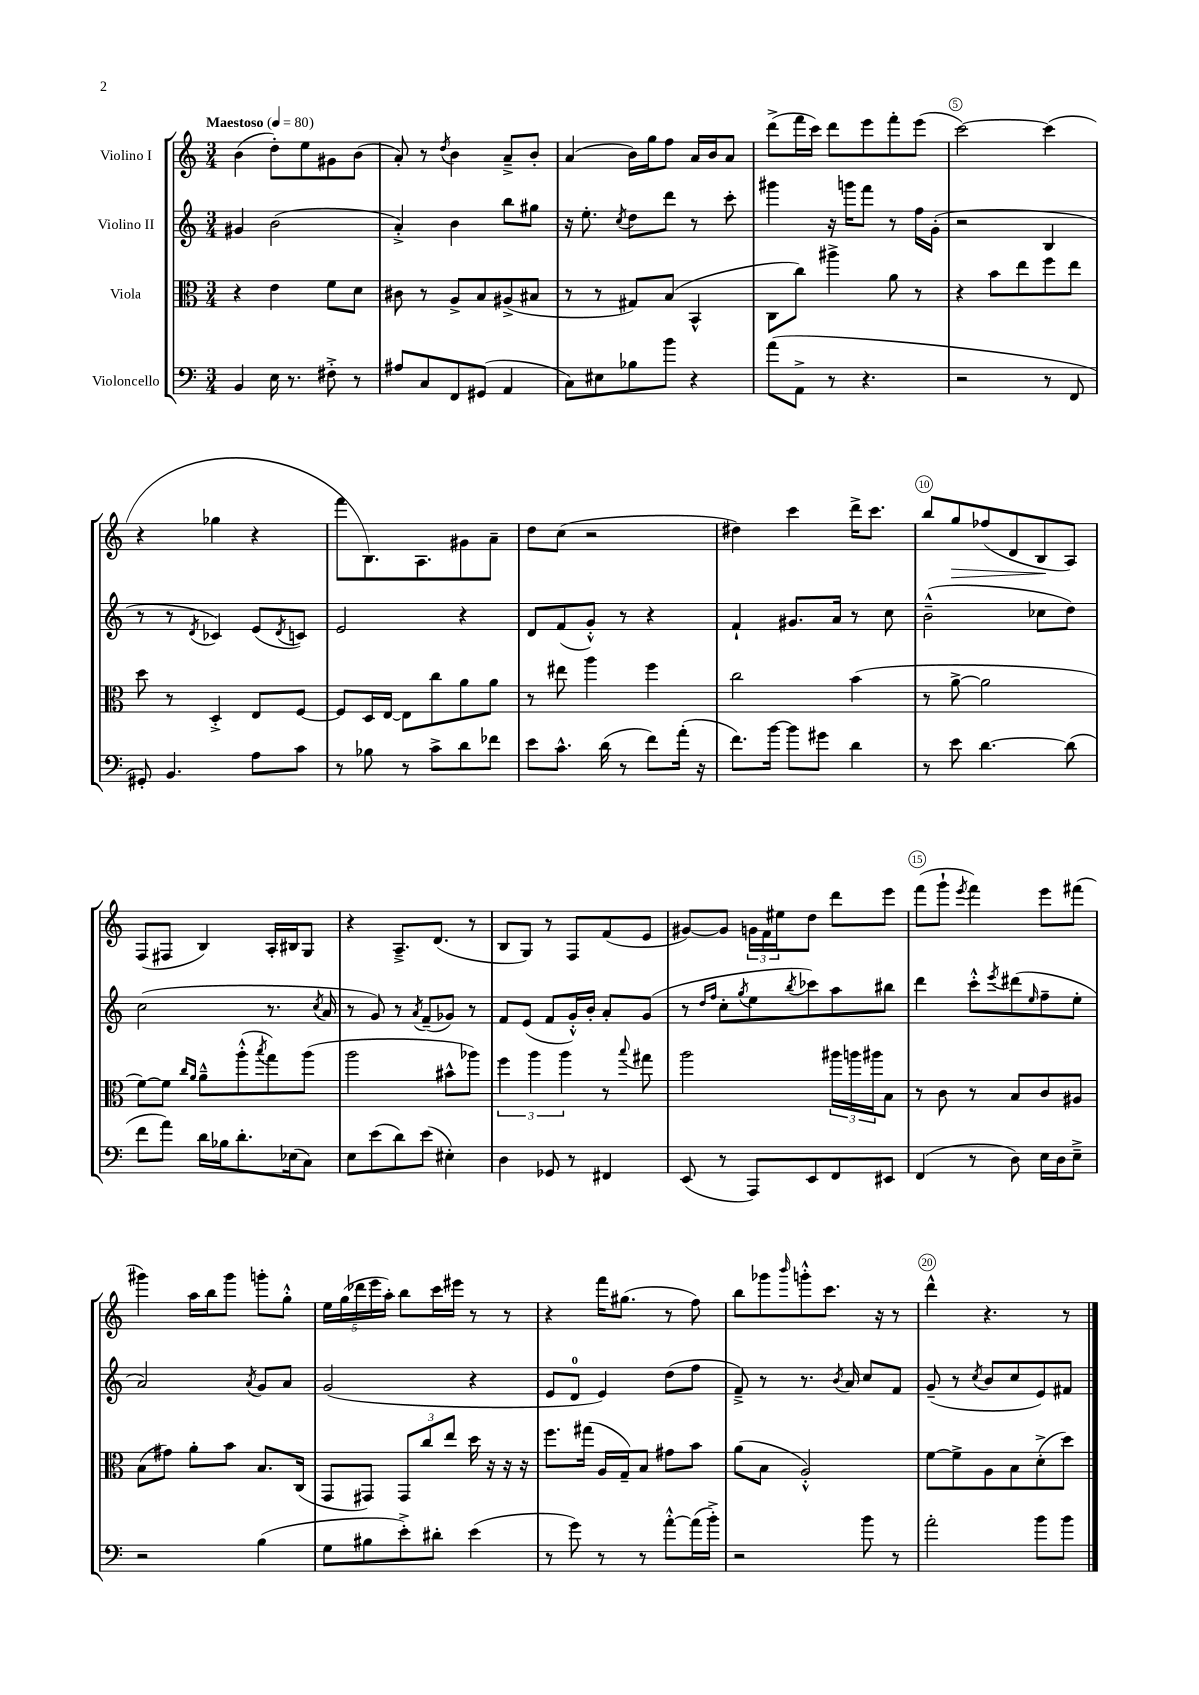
<<
\new StaffGroup <<
\new Staff = "s0" \with { instrumentName = "Violino I" } {
    \clef treble \key c \major \numericTimeSignature \time 3/4 \tempo "Maestoso" 4 = 80
    b'4( d''8-.) e''8 gis'8 b'8( |
    a'8-.) r8 \acciaccatura { d''8 } b'4 a'8---> b'8-. |
    a'4( b'16) g''16 f''8 a'16 b'16 a'8 |
    d'''8->( f'''16 c'''16) d'''8 e'''8 f'''8-. e'''8( |
    c'''2~) c'''4( |
    r4 ges''4 r4 |
    f'''8 b8.) a8. gis'8 a'8-- |
    d''8 c''8( r2 |
    dis''4) c'''4 d'''16-> c'''8. |
    b''8 g''8\> fes''8( d'8 b8\! a8) |
    f8( fis8 b4) a16-. bis16 g8 |
    r4 a8.---> d'8.( r8 |
    b8 g8) r8 f8 f'8( e'8 |
    gis'8~) gis'8 \tuplet 3/2 { g'16 f'16 eis''16 } d''8 d'''8 e'''8 |
    f'''8( g'''8-! \acciaccatura { e'''8 } f'''4) e'''8 fis'''8( |
    gis'''4) a''16 b''16 gis'''8 g'''8-. g''8-.-^ |
    \tuplet 5/4 { e''16 g''16( des'''16 e'''16 a''16-.) } b''8 c'''16 eis'''16 r8 r8 |
    r4 f'''16 gis''8.( r8 f''8) |
    b''8 ges'''8 \grace { b'''16 } g'''8-.-^ c'''8. r16 r8 |
    d'''4-^ r4. r8 \bar "|." |
}
\new Staff = "s1" \with { instrumentName = "Violino II" } {
    \clef treble \key c \major \numericTimeSignature \time 3/4
    gis'4 b'2( |
    a'4-.->) b'4 b''8 gis''8 |
    r16 e''8.-. \acciaccatura { c''8 } d''8 d'''8 r8 c'''8-. |
    gis'''4 r16 g'''16 f'''8 r8 f''16 g'16-.( |
    r2 b4 |
    r8 r8 \acciaccatura { d'8 } ces'4) e'8( \acciaccatura { d'8 } c'8) |
    e'2 r4 |
    d'8 f'8( g'8-.-^) r8 r4 |
    f'4-! gis'8. a'16 r8 c''8 |
    b'2---^( ces''8 d''8) |
    c''2( r8. \acciaccatura { c''8 } a'16 |
    r8 g'8) r8 \acciaccatura { a'8 } f'8--( ges'8) r8 |
    f'8 e'8( f'8 g'16-.-^) b'16-. a'8-. g'8( |
    r8 \grace { d''16 f''16 } c''8-. \acciaccatura { g''8 } e''8 \acciaccatura { b''8 } ces'''8) a''8 bis''8 |
    d'''4 c'''8-.-^ \acciaccatura { e'''8 } dis'''8( \grace { e''16 } f''8-- e''8-. |
    a'2) \acciaccatura { a'8 } g'8 a'8 |
    g'2( r4 |
    e'8 d'8-0 e'4) d''8( f''8 |
    f'8--->) r8 r8. \acciaccatura { b'8 } a'16 c''8 f'8 |
    g'8--( r8 \acciaccatura { c''8 } b'8 c''8 e'8) fis'8 \bar "|." |
}
\new Staff = "s2" \with { instrumentName = "Viola" } {
    \clef alto \key c \major \numericTimeSignature \time 3/4
    r4 e'4 f'8 d'8 |
    cis'8 r8 a8-> b8 ais8->( bis8 |
    r8 r8 gis8) b8( b,4-^ |
    c8 c''8) ais''4-> a'8 r8 |
    r4 b'8 e''8 f''8 e''8 |
    d''8 r8 d4-.-> e8 f8~ |
    f8 d16 e16~ e8 c''8 a'8 a'8 |
    r8 eis''8 a''4 f''4 |
    c''2 b'4( |
    r8 a'8~-> a'2 |
    f'8~) f'8 \grace { c''16 a'16 } a'8---^ a''8-.-^( \acciaccatura { b''8 } g''8) a''8( |
    a''2 bis'8-^ aes''8) |
    \tuplet 3/2 { f''4 a''4 a''4 } r8 \appoggiatura { b''8 } gis''8 |
    a''2 \tuplet 3/2 { ais''16 a''16 ais''16 } b8 |
    r8 c'8 r8 b8 c'8 ais8 |
    b8( gis'8) a'8-. b'8 b8. c16( |
    g,8 gis,8) \tuplet 3/2 { gis,8 c''8 e''8 } d''16 r16 r16 r16 |
    f''8. gis''16( a16 g16--) b8 gis'8 b'8 |
    a'8( b8 a2-.-^) |
    f'8~ f'8-> a8 b8 d'8-.->( d''8) \bar "|." |
}
\new Staff = "s3" \with { instrumentName = "Violoncello" } {
    \clef bass \key c \major \numericTimeSignature \time 3/4
    b,4 e16 r8. fis8-.-> r8 |
    ais8 c8 f,8 gis,8( a,4 |
    c8) eis8 bes8 b'8 r4 |
    a'8( a,8-> r8 r4. |
    r2 r8 f,8 |
    gis,8-.) b,4. a8 c'8 |
    r8 bes8 r8 c'8-> d'8 fes'8 |
    e'8 c'8.-^ d'16( r8 f'8) a'16-.( r16 |
    f'8.) b'16~ b'8 gis'8 d'4 |
    r8 e'8 d'4.~ d'8( |
    f'8 a'8) d'16 bes16 d'8.-. ees16( c8) |
    e8 e'8( d'8) e'8( eis4-.) |
    d4 ges,8 r8 fis,4 |
    e,8( r8 a,,8) e,8 f,8 eis,8 |
    f,4( r8 d8) e16 d16 e8---> |
    r2 b4( |
    g8 bis8 e'8-.->) dis'8-. e'4( |
    r8 g'8) r8 r8 a'8~-.-^ a'16( b'16-.->) |
    r2 b'8 r8 |
    a'2-. b'8 b'8 \bar "|." |
}
>>
>>
\layout { \context { \Score \override BarNumber.break-visibility = ##(#f #t #t) barNumberVisibility = #(every-nth-bar-number-visible 5) \override BarNumber.stencil = #(make-stencil-circler 0.1 0.3 ly:text-interface::print) } }
